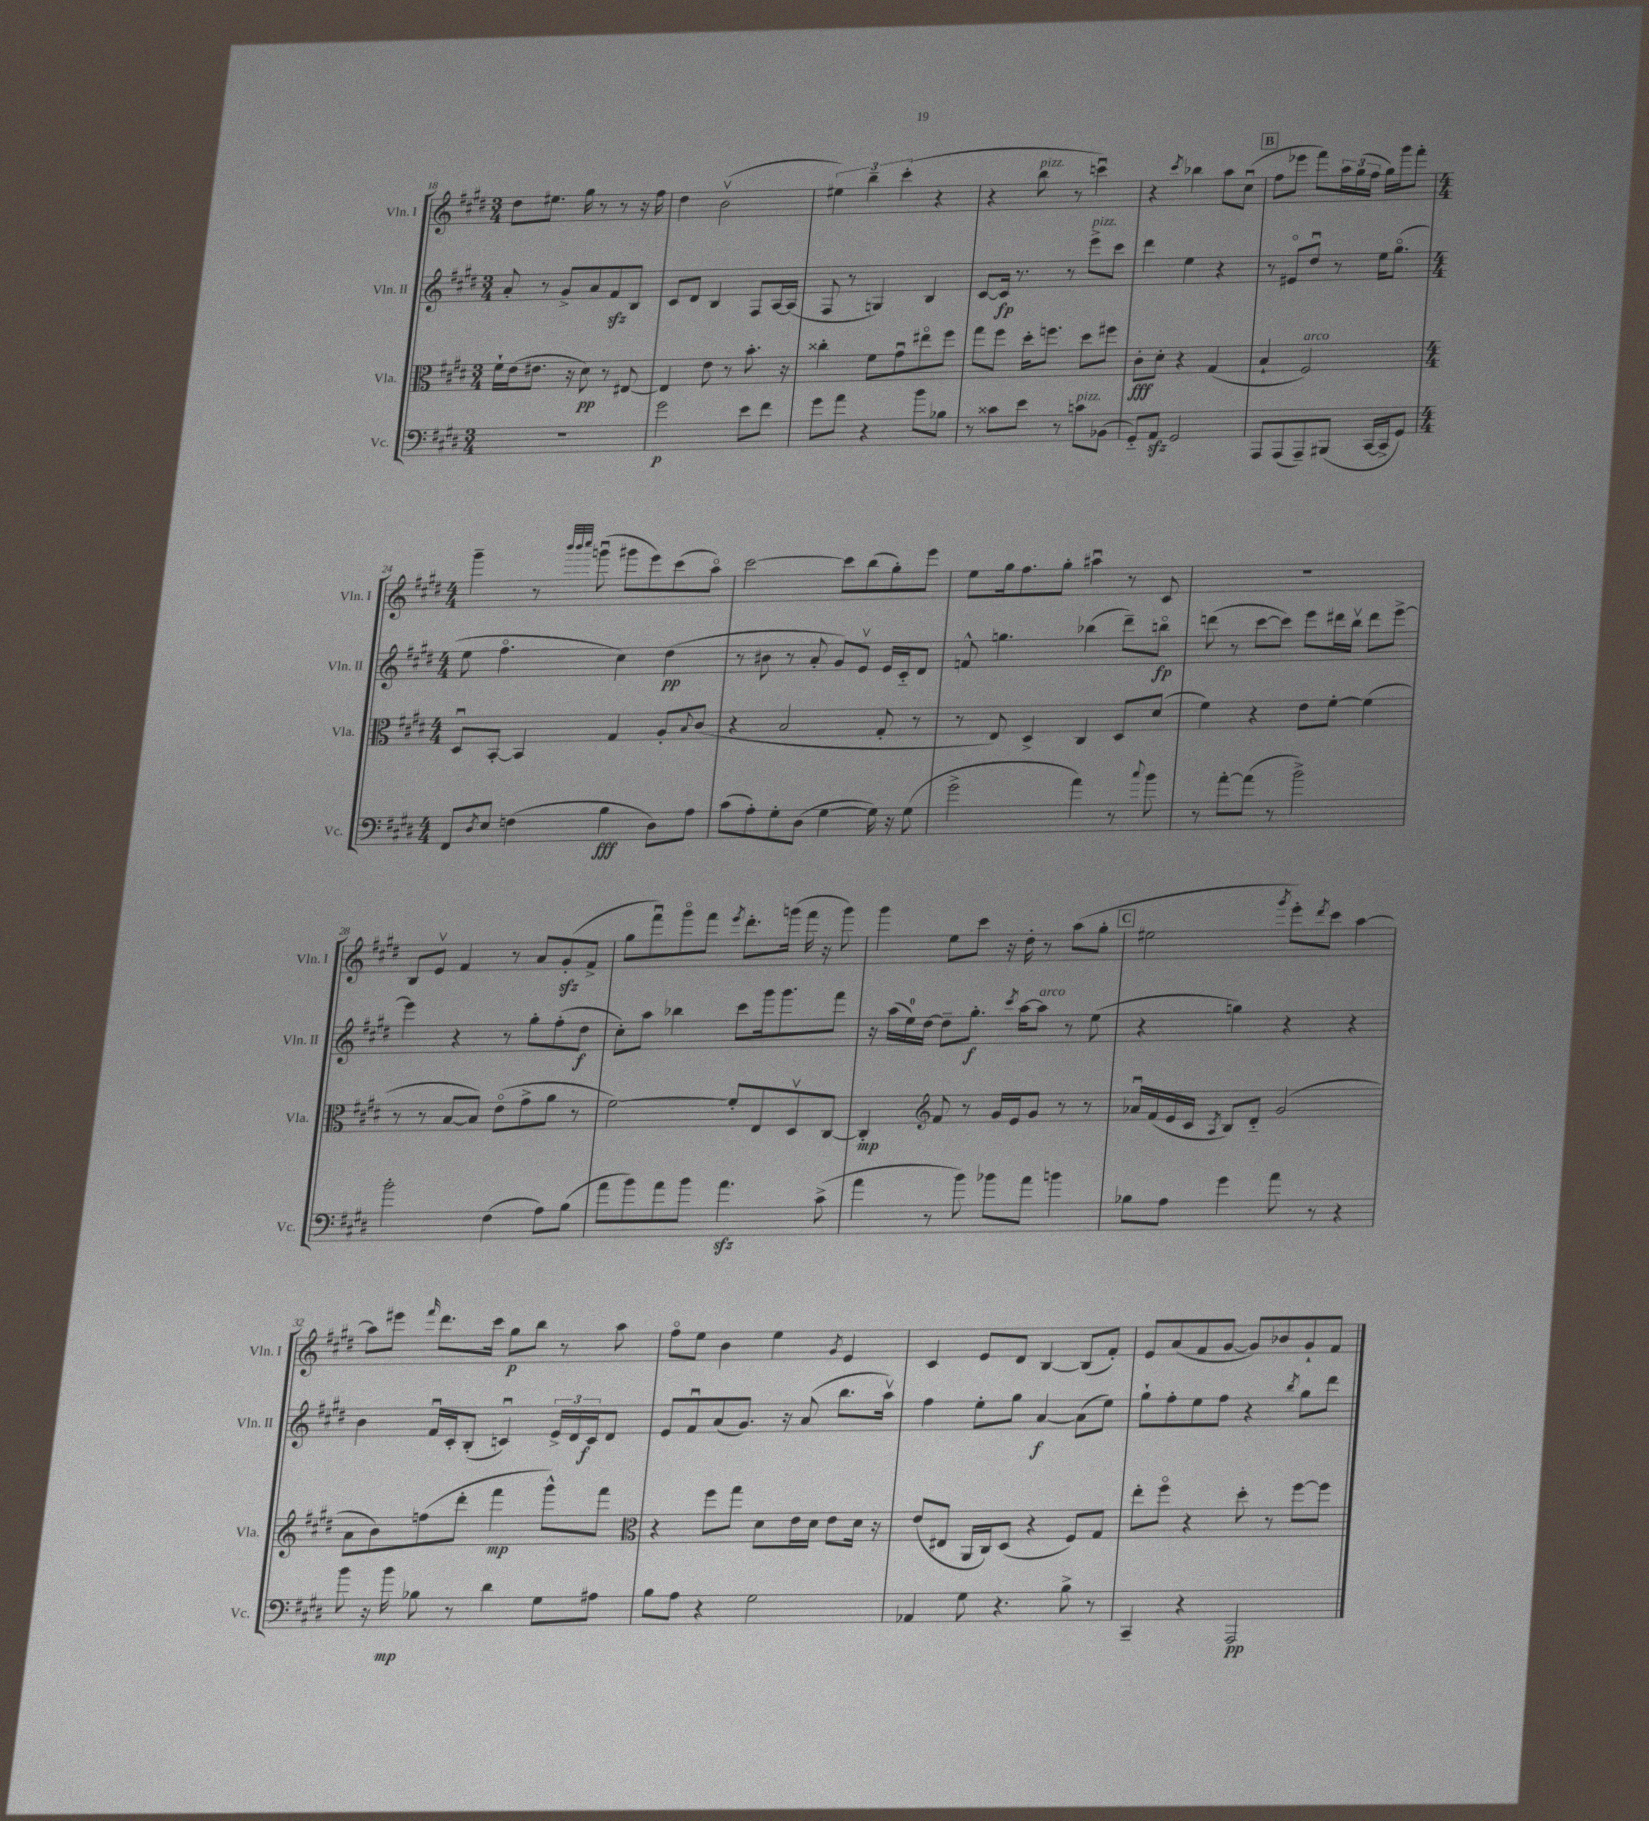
<<
\new StaffGroup <<
\new Staff = "s0" \with { instrumentName = "Vln. I" shortInstrumentName = "Vln. I" } {
    \clef treble \key e \major \numericTimeSignature \time 3/4
    dis''8 eis''8. gis''16 r8 r8 r16 fis''16 |
    dis''4 b'2\upbow( |
    \tuplet 3/2 { eis''4) b''4-- cis'''4-.( } r4 |
    r4 b''8^\markup { \italic "pizz." } r8 c'''4\downbow) |
    r4 \acciaccatura { cis'''8 } bes''4 a''8 cis''8\downbow( |
    \mark \markup { \box "B" } fis''8 ees'''8 fis'''8) \tuplet 3/2 { a''16 gis''16( fis''16 } gis''16) gis'''16 fis'''8-. |
    \numericTimeSignature \time 4/4 gis'''4-- r8 \grace { b'''32 b'''32 cis''''32 } g'''8\downbow( gis'''8 e'''8) cis'''8( a''8\flageolet) |
    cis'''2~ cis'''8 b''8( gis''8-.) e'''8 |
    e''8 gis''16 fis''8. gis''8-. ais''4\downbow r8 cis'8 |
    R1 |
    b8 e'8\upbow fis'4 r8 a'8 gis'8-.\sfz( fis'8-> |
    gis''8 fis'''8\downbow) gis'''8\flageolet fis'''8 \acciaccatura { e'''8 } dis'''8.-. g'''16( fis'''16 r16 g'''8) |
    gis'''4 e''8 cis'''8 r16 dis''16-. r8 a''8( gis''8-. |
    \mark \markup { \box "C" } eis''2 \acciaccatura { gis'''8 } e'''8-.) \acciaccatura { dis'''8 } cis'''8 a''4~ |
    a''8 eis'''8 \grace { fis'''16 } dis'''8. cis'''16 gis''8\p b''8 r8 a''8 |
    fis''8\flageolet e''8 b'4 e''4 \acciaccatura { gis'8 } e'4 |
    cis'4 e'8 dis'8 b4~ b8( fis'8-.) |
    e'8 a'8( fis'8 gis'8~ gis'8) bes'8 gis'8-! fis'8 \bar "|." |
}
\new Staff = "s1" \with { instrumentName = "Vln. II" shortInstrumentName = "Vln. II" } {
    \clef treble \key e \major \numericTimeSignature \time 3/4
    a'8-. r8 gis'8-> a'8 fis'8\sfz b8 |
    cis'8 dis'8 b4 fis8 a16~ a16( |
    fis8 r8 g4) b4 |
    cis'8~ cis'16\fp r8. r8 e'''8->^\markup { \italic "pizz." } cis'''8 |
    dis'''4 e''4 r4 |
    \mark \markup { \box "B" } r8 eis'8\flageolet dis''8\downbow r8 e''16 gis''8.\flageolet( |
    \numericTimeSignature \time 4/4 e''8 fis''4.\flageolet cis''4) dis''4\pp( |
    r8 bis'8 r8 a'8-. gis'8) e'8\upbow e'16 cis'16-_ dis'8 |
    f'8-^ g''4. bes''4( dis'''8--) b''8\flageolet\fp |
    d'''8( r8 cis'''8~ cis'''8) e'''8 dis'''16 b''16\upbow dis'''8 e'''8~-> |
    e'''4 r4 r8 gis''8-. fis''8-.( dis''8\f |
    cis''8-.) a''8 bes''4 cis'''8 gis'''16 gis'''8. fis'''8 |
    r16 a''16( e''16-0) dis''16~ dis''8-- gis''8.-.\f \acciaccatura { cis'''8 } a''16~ a''8^\markup { \italic "arco" } r8 e''8( |
    \mark \markup { \box "C" } r4 g''4) r4 r4 |
    b'4 fis'16\downbow cis'16-. b8-.( c'4\downbow) \tuplet 3/2 { e'16-> dis'16 c'16\f } dis'8 |
    e'8 fis'8\downbow a'8( gis'8.) r16 a'8( b''8. a''16\upbow) |
    fis''4 e''8-. gis''8 a'4~\f a'8( e''8) |
    gis''8-! fis''8-. e''8 fis''8 r4 \acciaccatura { b''8 } gis''8 dis'''8 \bar "|." |
}
\new Staff = "s2" \with { instrumentName = "Vla." shortInstrumentName = "Vla." } {
    \clef alto \key e \major \numericTimeSignature \time 3/4
    fis'16-! e'16( eis'8. r16 dis'8\pp) r8 eis8~ |
    eis4 e'8 r8 b'8.-. r16 |
    cisis''4-. fis'8 gis'8\downbow eis''8\flageolet fis''8 |
    gis''8 fis''8 dis''16-. f''8. dis''8 fis''8 |
    cis'8-.\fff dis'8-. r4 gis4( |
    \mark \markup { \box "B" } b4-! fis2^\markup { \italic "arco" }) |
    \numericTimeSignature \time 4/4 dis8\downbow b,8~-. b,4 gis4 a8-. \appoggiatura { b8 } cis'8( |
    r4 b2 gis8-. r8 |
    r8 e8) dis4-> cis4 dis8 dis'8( |
    fis'4) r4 e'8 fis'8~-. fis'4( |
    r8 r8 b8~ b8) e'8\flageolet( gis'8-> a'8 r8 |
    fis'2~) fis'8-. e8 dis8\upbow cis8~ |
    cis4-.\mp \clef treble fis'8 r8 gis'16 e'16 gis'8 r8 r8 |
    \mark \markup { \box "C" } aes'16\downbow fis'16( e'16 cis'16 \acciaccatura { a8 } b8) dis'8-_ gis'2( |
    a'8 b'8) f''8( dis'''8-. fis'''4\mp gis'''8-^) fis'''8 |
    \clef alto r4 fis''8 gis''8 dis'8 e'16 dis'16 e'8 dis'16 r16 |
    e'8( eis8 a,16 cis16) dis8( r4 fis8) gis8 |
    e''8-. fis''8\flageolet r4 dis''8-. r8 fis''8~ fis''8 \bar "|." |
}
\new Staff = "s3" \with { instrumentName = "Vc." shortInstrumentName = "Vc." } {
    \clef bass \key e \major \numericTimeSignature \time 3/4
    R2. |
    gis'2\p e'8 fis'8 |
    gis'8 a'8 r4 b'8 bes8 |
    r8 cisis'8 e'8 r8 c'8^\markup { \italic "pizz." } bes,8( |
    gis,8-_) a,8\sfz gis,2 |
    \mark \markup { \box "B" } a,,8 a,,8( a,,8--) bis,,8( cis,16~ cis,16-> gis,8) |
    \numericTimeSignature \time 4/4 fis,8 \acciaccatura { dis8 } e8 f4( b4\fff dis8) a8 |
    cis'8( a8-.) gis8-. dis8( gis4~ gis16) r16 gis8( |
    gis'2-> a'4) r8 \appoggiatura { cis''8 } b'8 |
    r8 a'8~-. a'8( r8 b'2->) |
    b'2-. fis4( a8) b8( |
    a'8 b'8) a'8 b'8 a'4.\sfz cis'8->( |
    a'4 r8 b'8) bes'8 a'8 b'4 |
    \mark \markup { \box "C" } bes8 a8 gis'4 a'8 r8 r4 |
    b'8 r16 b'16\mp bes8 r8 dis'4 gis8 ais8 |
    b8 a8 r4 gis2 |
    aes,4 gis8 r4. b8-> r8 |
    cis,4-- r4 a,,2\pp \bar "|." |
}
>>
>>
\layout { \context { \Score currentBarNumber = #18 } }
